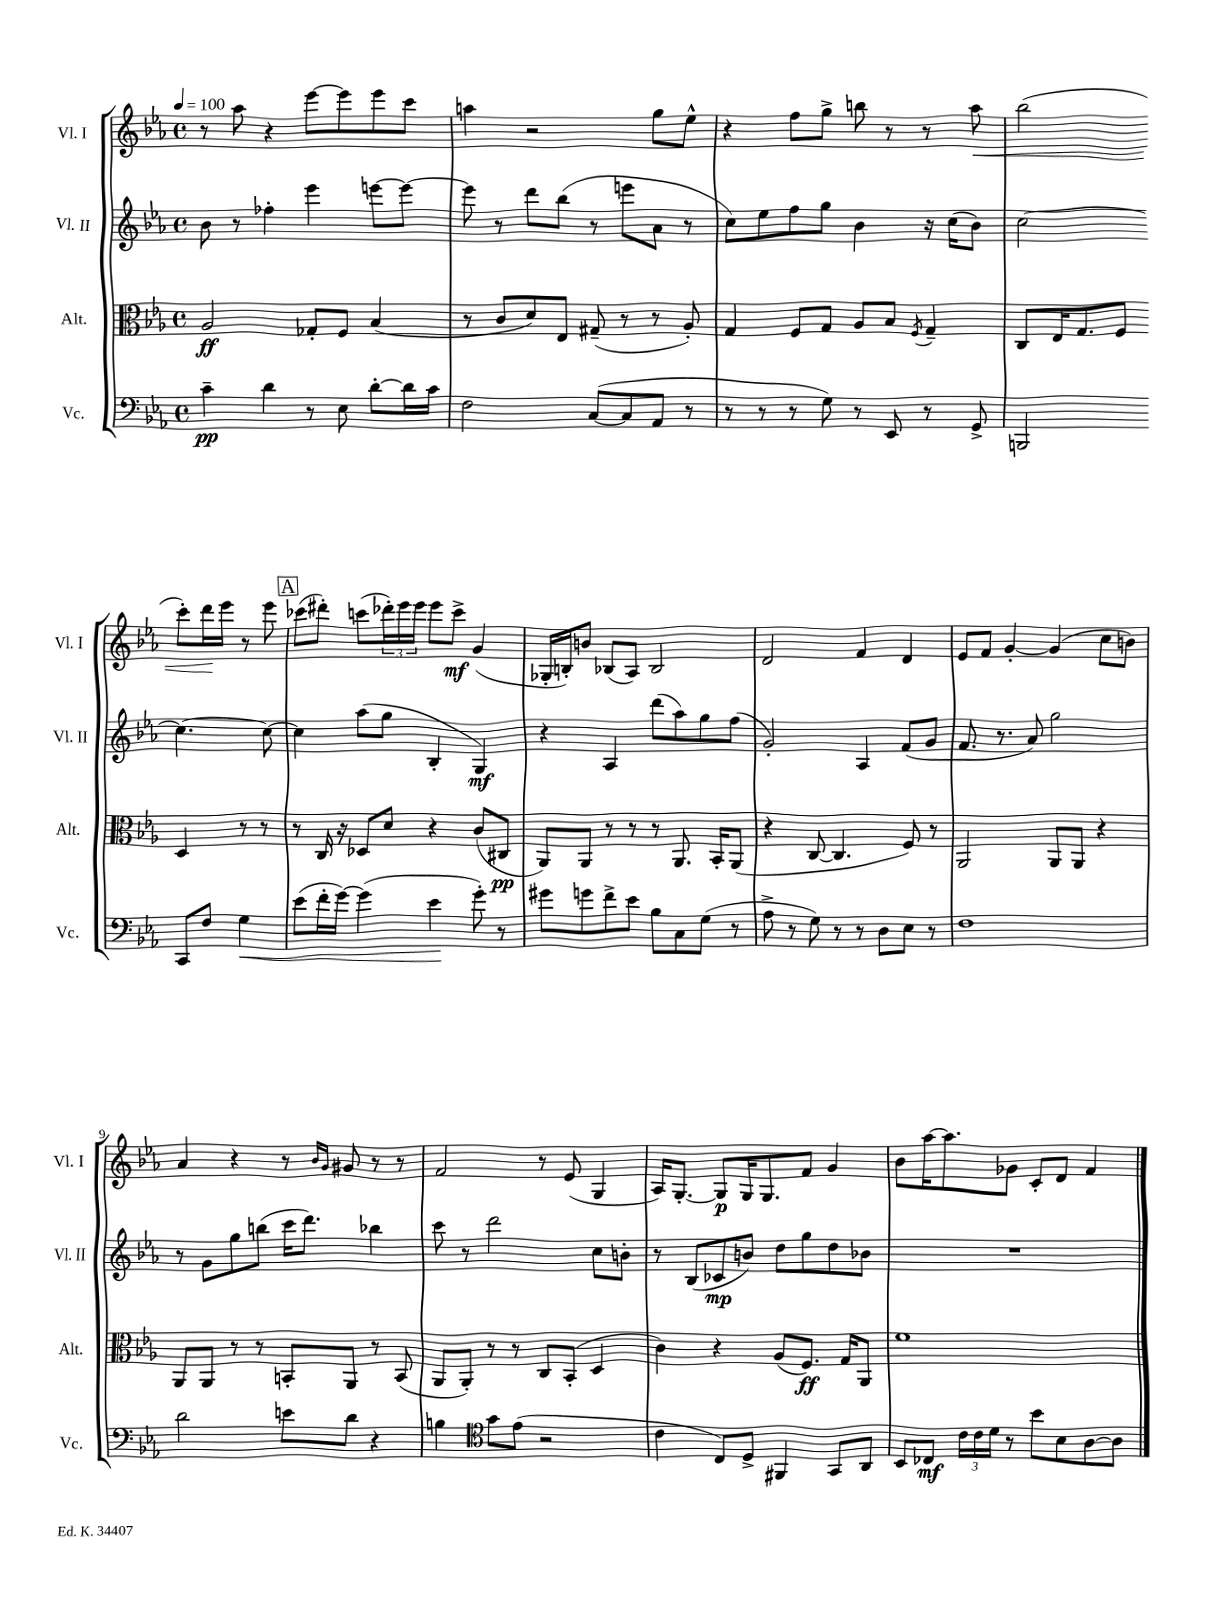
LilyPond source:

<<
\new StaffGroup <<
\new Staff = "s0" \with { instrumentName = "Vl. I" shortInstrumentName = "Vl. I" } {
    \clef treble \key ees \major \defaultTimeSignature \time 4/4 \tempo 4 = 100
    r8 aes''8 r4 ees'''8~ ees'''8 ees'''8 c'''8 |
    a''4 r2 g''8 ees''8-^ |
    r4 f''8 g''8-> b''8 r8 r8 aes''8\< |
    bes''2( c'''8-.) d'''16\! ees'''16 r8 ees'''8 |
    \mark \markup { \box "A" } ces'''8( dis'''8-.) c'''8( \tuplet 3/2 { des'''16-.) ees'''16 ees'''16 } ees'''8 c'''8->\mf g'4( |
    ges16-. b16-.) b'8 bes8( aes8) bes2 |
    d'2 f'4 d'4 |
    ees'8 f'8 g'4~-. g'4( c''8 b'8) |
    aes'4 r4 r8 \grace { bes'16 g'16 } gis'8 r8 r8 |
    f'2 r8 ees'8( g4 |
    aes16) g8.~-. g8\p g16 g8. f'8 g'4 |
    bes'8 aes''16~ aes''8. ges'8 c'8-. d'8 f'4 \bar "|." |
}
\new Staff = "s1" \with { instrumentName = "Vl. II" shortInstrumentName = "Vl. II" } {
    \clef treble \key ees \major \defaultTimeSignature \time 4/4
    bes'8 r8 fes''4-. ees'''4 e'''8~ e'''8~ |
    e'''8 r8 d'''8 bes''8( r8 e'''8 aes'8 r8 |
    c''8) ees''8 f''8 g''8 bes'4 r16 c''16( bes'8) |
    c''2~ c''4.~ c''8~ |
    \mark \markup { \box "A" } c''4 aes''8( g''8 bes4-. g4\mf) |
    r4 aes4 d'''8( aes''8) g''8 f''8( |
    g'2-.) aes4 f'8( g'8 |
    f'8. r8. aes'8) g''2 |
    r8 g'8 g''8 b''8( c'''16 d'''8.) bes''4 |
    c'''8 r8 d'''2 c''8 b'8-. |
    r8 bes8( ces'8\mp b'8) d''8 g''8 d''8 bes'8 |
    R1 \bar "|." |
}
\new Staff = "s2" \with { instrumentName = "Alt." shortInstrumentName = "Alt." } {
    \clef alto \key ees \major \defaultTimeSignature \time 4/4
    aes2\ff ges8-. f8 bes4( |
    r8 c'8 d'8) ees8 gis8--( r8 r8 aes8-.) |
    g4 f8 g8 aes8 bes8 \acciaccatura { f8 } g4-- |
    c8 ees16 g8. f8 d4 r8 r8 |
    \mark \markup { \box "A" } r8 c16 r16 des8 d'8 r4 c'8( cis8\pp |
    aes,8) aes,8 r8 r8 r8 aes,8. bes,16-. aes,8( |
    r4 c8~ c4. f8) r8 |
    aes,2 aes,8 aes,8 r4 |
    aes,8 aes,8 r8 r8 b,8-. aes,8 r8 b,8( |
    aes,8 aes,8-.) r8 r8 c8 bes,8-.( d4 |
    c'4) r4 aes8( f8.\ff) g16 aes,8 |
    f'1 \bar "|." |
}
\new Staff = "s3" \with { instrumentName = "Vc." shortInstrumentName = "Vc." } {
    \clef bass \key ees \major \defaultTimeSignature \time 4/4
    c'4--\pp d'4 r8 ees8 d'8~-. d'16 c'16 |
    f2 c8~( c8 aes,8 r8 |
    r8 r8 r8 g8) r8 ees,8 r8 g,8-> |
    b,,2 c,8 f8 g4\< |
    \mark \markup { \box "A" } ees'8( f'16-. g'16~) g'4( ees'4\! g'8-.) r8 |
    gis'8 g'8 f'8-> ees'8 bes8 c8 g8( r8 |
    aes8-> r8 g8) r8 r8 d8 ees8 r8 |
    f1 |
    d'2 e'8 d'8 r4 |
    b4 \clef tenor g'8 ees'8( r2 |
    c'4 c8) d8-> fis,4 g,8 aes,8 |
    bes,8 ces8\mf \tuplet 3/2 { c'16 c'16 d'16 } r8 bes'8 bes8 aes8~ aes8 \bar "|." |
}
>>
>>
